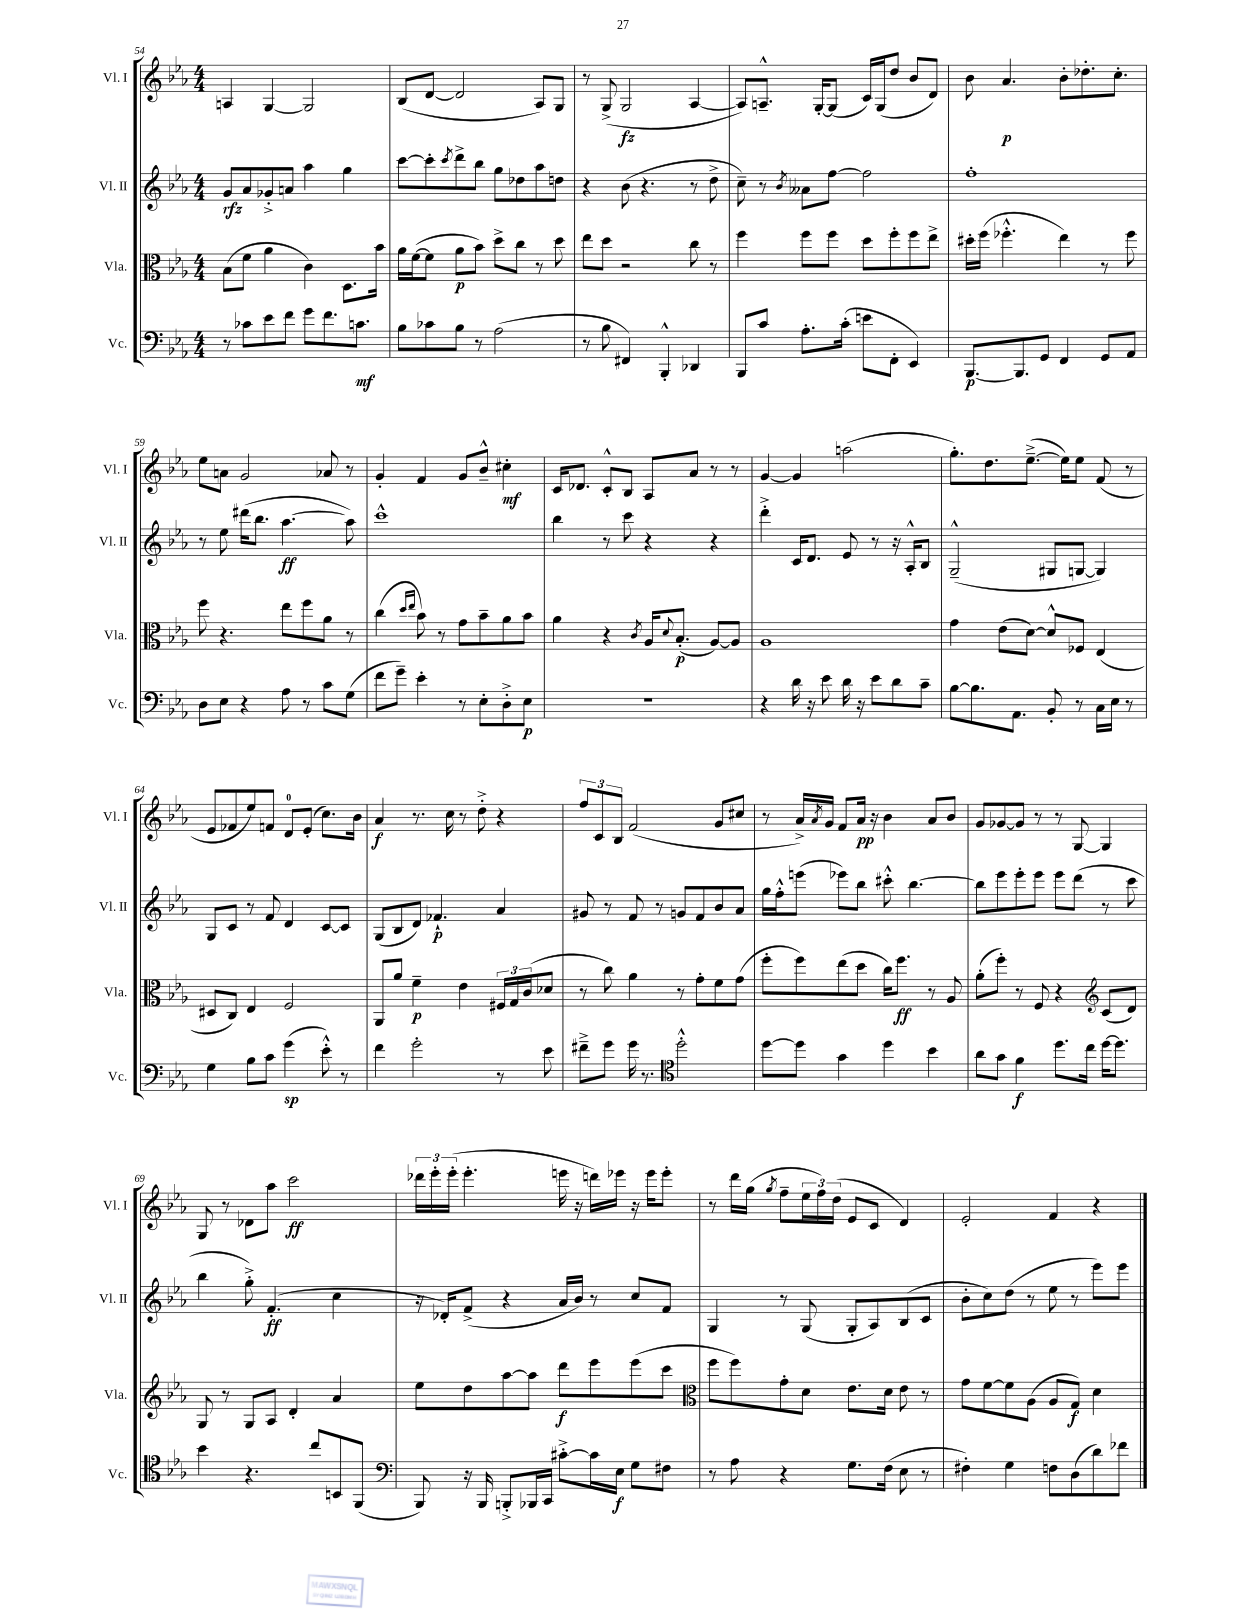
<<
\new StaffGroup <<
\new Staff = "s0" \with { instrumentName = "Vl. I" shortInstrumentName = "Vl. I" } {
    \clef treble \key ees \major \numericTimeSignature \time 4/4
    a4 g4~ g2 |
    bes8( d'8~ d'2 aes8) g8 |
    r8 g8->( g2\fz aes4~ |
    aes8) a8.---^ g16~-. g8( c'16) g16( d''8 bes'8 d'8) |
    bes'8 aes'4.\p bes'8-. des''8.-. c''8.-. |
    ees''8 a'8 g'2 aes'8 r8 |
    g'4-. f'4 g'8 bes'8---^ cis''4-.\mf |
    c'16 des'8. c'8-.-^ bes8 aes8 aes'8 r8 r8 |
    g'4~ g'4 a''2( |
    g''8.-.) d''8. ees''8.~--->( ees''16) ees''8 f'8( r8 |
    ees'8 fes'8 ees''8) f'8 d'8-0 ees'8-.( c''8.) bes'16 |
    aes'4\f r8. c''16 r8 d''8-.-> r4 |
    \tuplet 3/2 { f''8 c'8 bes8 } f'2( g'8 cis''8 |
    r8 aes'16->) \acciaccatura { aes'8 } g'16 f'8 aes'16\pp r16 bes'4 aes'8 bes'8 |
    g'8 ges'8~ ges'8 r8 r8 g8~ g4 |
    g8 r8 des'8 aes''8 c'''2\ff |
    \tuplet 3/2 { des'''16 ees'''16-. ees'''16-.( } ees'''4.-. e'''16 r16 d'''16) ees'''16 r16 ees'''16 ees'''8-. |
    r8 d'''16 g''16( \acciaccatura { g''8 } f''8-- \tuplet 3/2 { ees''16 f''16) d''16( } ees'8 c'8 d'4) |
    ees'2-. f'4 r4 \bar "|." |
}
\new Staff = "s1" \with { instrumentName = "Vl. II" shortInstrumentName = "Vl. II" } {
    \clef treble \key ees \major \numericTimeSignature \time 4/4
    g'8\rfz aes'8 ges'8-.-> a'8 aes''4 g''4 |
    c'''8~ c'''8-. \acciaccatura { c'''8 } d'''8-> bes''8 g''8 des''8 aes''8 d''8 |
    r4 bes'8( r4. r8 d''8-> |
    c''8--) r8 \acciaccatura { bes'8 } aeses'8 f''8~ f''2 |
    f''1-. |
    r8 ees''8 dis'''16( bes''8. aes''4.~\ff aes''8) |
    c'''1-^ |
    bes''4 r8 c'''8 r4 r4 |
    d'''4-.-> c'16 d'8. ees'8 r8 r16 aes16-.-^ bes8 |
    g2---^( gis8 g8~ g4) |
    g8 c'8 r8 f'8 d'4 c'8~ c'8 |
    g8( bes8 d'8) fes'4.-!\p aes'4 |
    gis'8 r8 f'8 r8 g'8 f'8 bes'8 aes'8 |
    g''16 f''16-.-^ e'''8( ees'''8) bes''8 cis'''8-.-^ bes''4.~ |
    bes''8 ees'''8 ees'''8-. ees'''8 ees'''8 d'''8( r8 c'''8 |
    bes''4 g''8-.->) f'4.-.\ff( c''4 |
    r16 des'16-.) f'8->( r4 aes'16 bes'16) r8 c''8 f'8 |
    g4 r8 g8( g8-. aes8) bes8( c'8 |
    bes'8-. c''8) d''8( r8 ees''8 r8 ees'''8) ees'''8 \bar "|." |
}
\new Staff = "s2" \with { instrumentName = "Vla." shortInstrumentName = "Vla." } {
    \clef alto \key ees \major \numericTimeSignature \time 4/4
    bes8( f'8 aes'4 c'4) d8. bes'16 |
    aes'16 f'16~( f'8 aes'8\p bes'8) d''8-> c''8 r8 d''8 |
    ees''8 d''8 r2 c''8 r8 |
    f''4 f''8 f''8 d''8 f''8-. f''8 ees''8-> |
    dis''16-. f''16( fes''4.-.-^ ees''4) r8 fes''8 |
    f''8 r4. ees''8 f''8 aes'8 r8 |
    c''4( \grace { d''16 ees''16 } bes'8) r8 g'8 bes'8-- aes'8 bes'8 |
    aes'4 r4 \acciaccatura { c'8 } aes16 \appoggiatura { d'8 } bes8.-.\p( aes8~) aes8 |
    aes1 |
    g'4 ees'8( d'8~) d'8-^ fes8 ees4( |
    dis8 c8) ees4 f2 |
    aes,8 aes'8 f'4--\p ees'4 \tuplet 3/2 { fis16 g16 c'16( } des'8 |
    r8 c''8) aes'4 r8 g'8-. f'8 g'8( |
    f''8-. f''8) ees''8( d''8 c''16) f''8.\ff r8 aes8 |
    aes'8-.( f''8-.) r8 f8 r4 \clef treble c'8( d'8) |
    g8 r8 g8 aes8 d'4-. aes'4 |
    ees''8 d''8 aes''8~ aes''8 d'''8\f ees'''8 ees'''8( c'''8 |
    \clef alto f''8 f''8) g'8-. d'8 ees'8. d'16 ees'8 r8 |
    g'8 f'8~ f'8 aes8( aes8 g8\f) d'4 \bar "|." |
}
\new Staff = "s3" \with { instrumentName = "Vc." shortInstrumentName = "Vc." } {
    \clef bass \key ees \major \numericTimeSignature \time 4/4
    r8 ces'8 ees'8 f'8 g'8 f'8. c'8.\mf |
    bes8 ces'8 bes8 r8 aes2( |
    r8 bes8 fis,4) bes,,4-.-^ des,4 |
    bes,,8 c'8 aes8.-. c'16-.( e'8 f,8-. ees,4) |
    bes,,8.~\p bes,,8. g,8 f,4 g,8 aes,8 |
    d8 ees8 r4 aes8 r8 c'8 g8( |
    f'8 g'8--) ees'4-. r8 ees8-. d8-.-> ees8\p |
    R1 |
    r4 d'16 r16 ees'8 d'16 r16 ees'8 d'8 c'8-- |
    bes8~ bes8. aes,8. bes,8-. r8 c16 ees16 r8 |
    g4 bes8 c'8 g'4\sp( ees'8-.-^) r8 |
    f'4 g'2-. r8 ees'8 |
    fis'8---> g'8 g'16 r8. \clef tenor d''2-.-^ |
    d''8~ d''8 g'4 d''4 bes'4 |
    aes'8 g'8 f'4\f d''8. c''16 d''16~ d''8. |
    bes'4 r4. c''8 b,8 f,8( |
    \clef bass bes,,8) r16 bes,,16 b,,8-.-> bes,,16 c,16 cis'8~-.-> cis'16 ees16\f g8 fis8 |
    r8 aes8 r4 g8. f16( ees8 r8 |
    fis4-.) g4 f8 d8( d'8) fes'8 \bar "|." |
}
>>
>>
\layout { \context { \Score currentBarNumber = #54 } }
